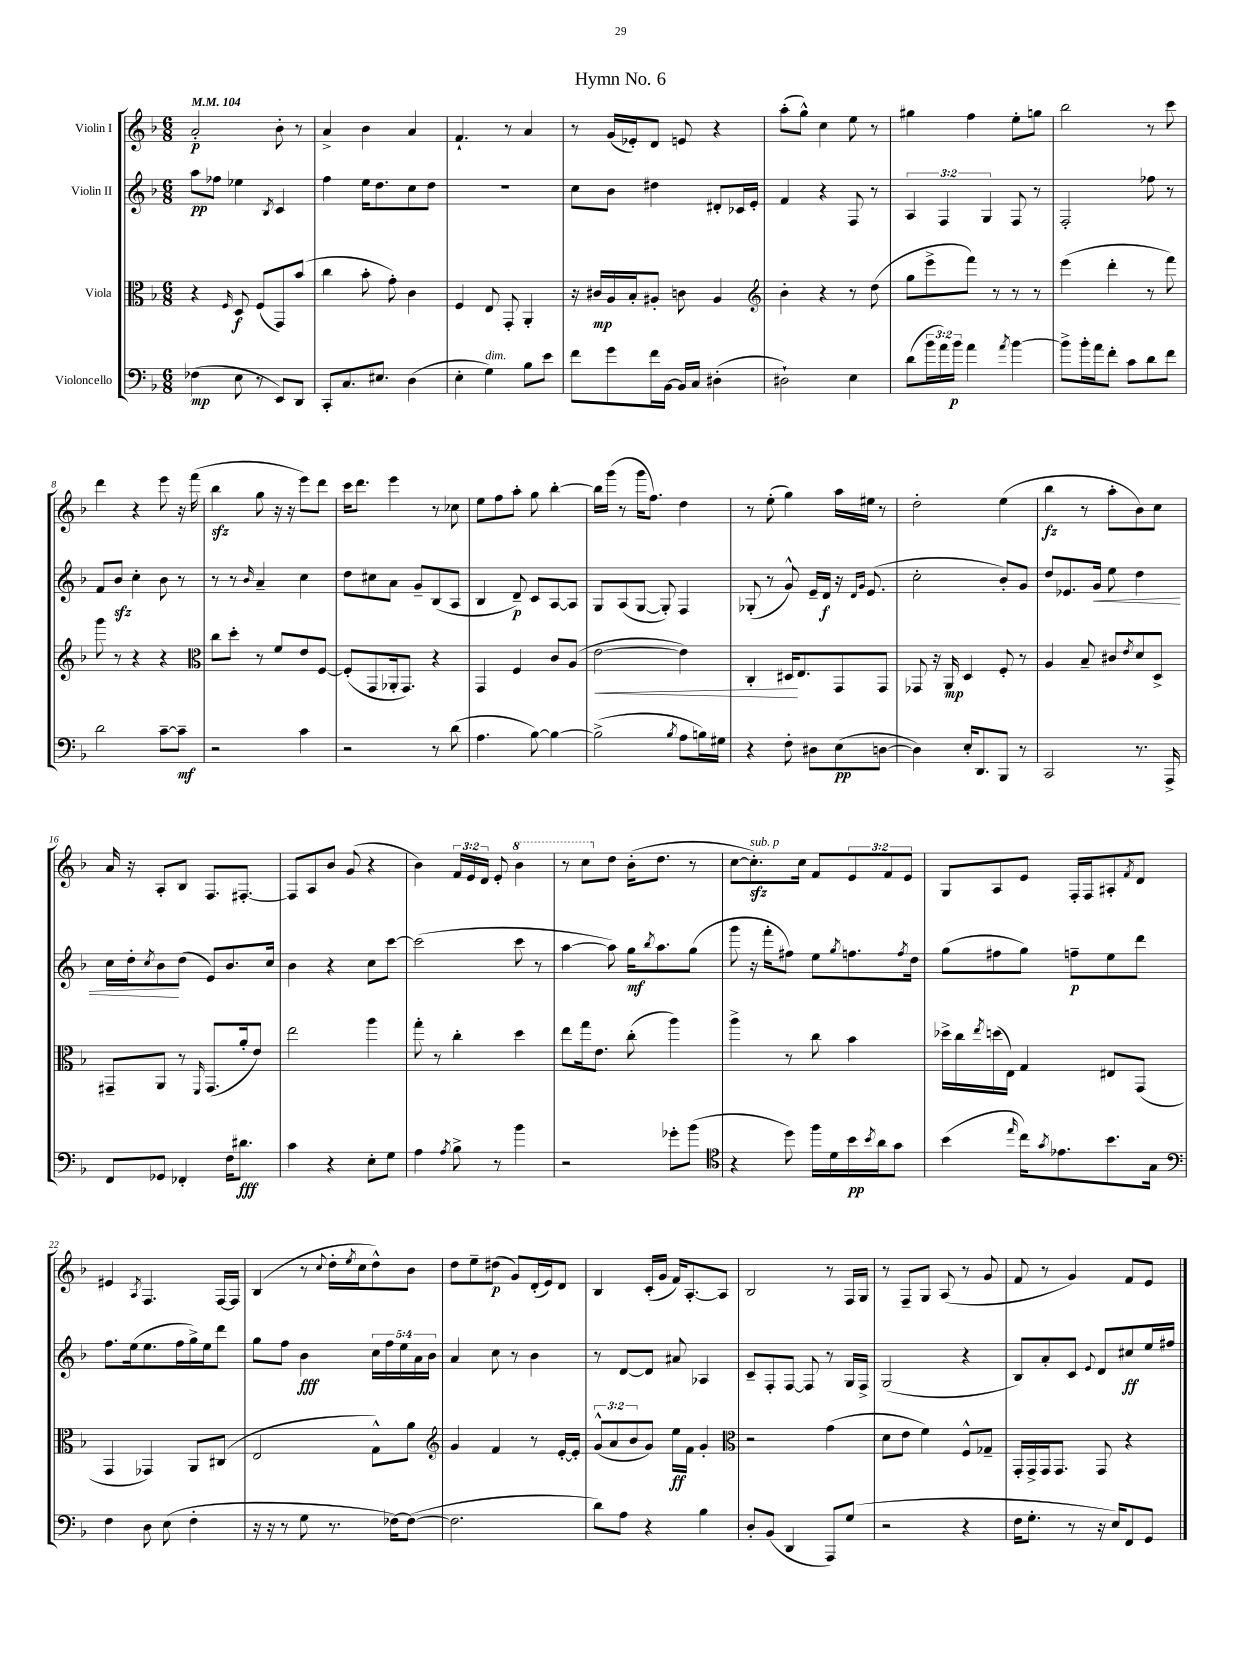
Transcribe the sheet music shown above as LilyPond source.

\header { title = "Hymn No. 6" }
<<
\new StaffGroup <<
\new Staff = "s0" \with { instrumentName = "Violin I" } {
    \clef treble \key f \major \numericTimeSignature \time 6/8 \override Staff.TupletNumber.text = #tuplet-number::calc-fraction-text \tempo 4 = 104
    a'2-.\p bes'8-. r8 |
    a'4-> bes'4 a'4 |
    f'4.-! r8 a'4 |
    r8 g'16( ees'16-.) d'8 e'8 r4 |
    a''8-.( g''8-^) c''4 e''8 r8 |
    gis''4 f''4 e''8-. g''8 |
    bes''2 r8 c'''8 |
    d'''4 r4 e'''8 r16 f'''16( |
    bes''4\sfz g''8 r16 r16 e'''8) d'''8 |
    c'''16 d'''8. e'''4 r8 ces''8 |
    e''8 f''8 a''8-. g''8 bes''4~-. |
    bes''16 g'''16( r8 g'''16 f''8.) d''4 |
    r8 e''8-.( g''4) a''16 eis''16 r8 |
    d''2-. e''4( |
    bes''4\fz r8 a''8-. bes'8) c''8 |
    a'16 r16 a8-. bes8 f8. fis8.~-. |
    fis8 a8 bes'8 g'8( r4 |
    bes'4) \tuplet 3/2 { f'16 e'16 d'16 } e'8-. \ottava #1 bes''4 |
    r8 c'''8 \ottava #0 d''8 bes'16-.( d''8. r8 |
    c''8~ c''8.-.\sfz^\markup { \italic "sub. p" }) c''16 f'8 \tuplet 3/2 { e'8 f'8 e'8 } |
    g8 a8 e'8 f16-. f16 ais8-. \acciaccatura { f'8 } d'8 |
    eis'4 \acciaccatura { a8 } f4. f16~ f16 |
    bes4( r8 \appoggiatura { c''8 } d''16-. \acciaccatura { e''8 } c''16 d''8-^) bes'8 |
    d''8 e''8-- dis''8\p( g'8) d'16-.( e'16) d'8 |
    bes4 c'16-.( g'16 f'16) a8.~-. a8 |
    bes2 r8 f16 g16 |
    r8 f8-- g8 a8( r8 g'8 |
    f'8 r8 g'4) f'8 e'8 \bar "|." |
}
\new Staff = "s1" \with { instrumentName = "Violin II" } {
    \clef treble \key f \major \numericTimeSignature \time 6/8 \override Staff.TupletNumber.text = #tuplet-number::calc-fraction-text
    a''8\pp fes''8 ees''4 \acciaccatura { bes8 } c'4 |
    f''4 e''16 d''8. c''8 d''8 |
    R2. |
    c''8 bes'8 dis''4 dis'8-. ces'16 e'16-. |
    f'4 r4 f8 r8 |
    \tuplet 3/2 { a4 f4 g4 } f8 r8 |
    f2-. fes''8 r8 |
    f'8 bes'8\sfz c''4-. bes'8 r8 |
    r8 r8 \grace { bes'16 } a'4-- c''4 |
    d''8 cis''8 a'8 g'8-- bes8( a8 |
    bes4 d'8--\p) c'8 a8~ a8 |
    g8 a8( g8~ g8-.) f4 |
    ges8-.( r8 g'8-^) e'16-- d'16\f r16 \grace { d'16 g'16 } e'8.( |
    c''2-. bes'8-.) g'8 |
    d''8 ees'8. g'16\< e''8 d''4 |
    c''16 d''16-. \acciaccatura { c''8 } bes'8\! d''8( e'8) bes'8. c''16 |
    bes'4 r4 c''8 c'''8~ |
    c'''2( c'''8 r8 |
    a''4~ a''8) g''16\mf \acciaccatura { bes''8 } a''8. g''8( |
    g'''8 r16 f'''16-. fis''8) e''8 \acciaccatura { g''8 } f''8. \acciaccatura { f''8 } d''16 |
    g''8( fis''8 g''8) f''8--\p e''8 d'''8 |
    f''8. e''16( e''8. f''16 g''16->) e''16 d'''8 |
    g''8 f''8 bes'4\fff \tuplet 5/4 { c''16 f''16 e''16 a'16 bes'16 } |
    a'4 c''8 r8 bes'4 |
    r8 d'8~ d'8 ais'8 aes4 |
    c'8-- f8-. f8~ f8 r8 g16 f16-> |
    g2( r4 |
    bes8) a'8-. c'8 \appoggiatura { e'8 } d'8 cis''8\ff e''16 fis''16 \bar "|." |
}
\new Staff = "s2" \with { instrumentName = "Viola" } {
    \clef alto \key f \major \numericTimeSignature \time 6/8 \override Staff.TupletNumber.text = #tuplet-number::calc-fraction-text
    r4 \grace { f16 } d8\f f8( g,8) bes'8( |
    c''4 bes'8-. g'8-.) c'4 |
    f4 e8 g,8-. a,4-. |
    r16 cis'16\mp a16 bes16-. ais8-. c'8 ais4 |
    \clef treble bes'4-. r4 r8 d''8( |
    g''8 e'''8-> f'''8) r8 r8 r8 |
    e'''4( d'''4-. r8 f'''8) |
    g'''8 r8 r4 r4 |
    \clef alto c''8 d''8-. r8 f'8 e'8 f8~ |
    f8-.( g,8 aes,16-. g,8.) r4 |
    g,4 f4 c'8 a8( |
    e'2~\< e'4) |
    c4-. dis16\! e8. g,8 g,8 |
    ges,8 r16 a,16\mp d4 f8-. r8 |
    a4 bes8-- cis'8 \acciaccatura { e'8 } d'8 d8-> |
    gis,8-- a,8 r8 \grace { f,16 } gis,8.( a'16-. e'8) |
    e''2 a''4 |
    g''8-. r8 c''4-. d''4 |
    e''8 g''16 e'8. c''8-.( a''4) |
    a''4-> r8 c''8 bes'4 |
    des''16-> c''16 \acciaccatura { e''8 } d''16( e16) g4 eis8 g,8( |
    g,4 ges,4) a,8 cis8( |
    e2 g8-^) a'8 |
    \clef treble g'4 f'4 r8 e'16~-. e'16-. |
    \tuplet 3/2 { g'8-^( a'8 bes'8 } g'8) e''16\ff f'16 g'4-. |
    \clef alto r2 g'4( |
    d'8 e'8 f'4) f8-^ ges8-- |
    g,16-. g,16-> g,16 g,8. g,8 r4 \bar "|." |
}
\new Staff = "s3" \with { instrumentName = "Violoncello" } {
    \clef bass \key f \major \numericTimeSignature \time 6/8 \override Staff.TupletNumber.text = #tuplet-number::calc-fraction-text
    fes4\mp( e8 r8 e,8) d,8 |
    c,8-. c8. eis8. d4( |
    e4-. g4^\markup { \italic "dim." }) bes8 e'8 |
    f'8 g'8 f'16 bes,16~ bes,16 c16 dis4-.( |
    dis2-!) e4 |
    d'8( \tuplet 3/2 { bes'16 a'16) bes'16\p } a'4 \acciaccatura { a'8 } bes'4~ |
    bes'8-> bes'16-. a'16 f'8-. c'8 d'8 f'8 |
    d'2 c'8~-- c'8--\mf |
    r2 c'4 |
    r2 r8 d'8( |
    a4. bes8~) bes4~ |
    bes2->( \acciaccatura { bes8 } a8 b16) gis16 |
    r4 f8-. dis8 e8\pp( d8~ |
    d4) e16-. d,8. bes,,8 r8 |
    c,2 r8. a,,16-> |
    f,8 ges,8 fes,4-. f16 dis'8.\fff |
    c'4 r4 e8-. g8 |
    a4 \acciaccatura { a8 } bes8-> r8 bes'4 |
    r2 ges'8-. bes'8( |
    \clef tenor r4 d''8) f''16 d'16 bes'16\pp \acciaccatura { bes'8 } a'16 g'8 |
    bes'4( \grace { e''16 } c''16) \acciaccatura { g'8 } ees'8. bes'8. g16 |
    \clef bass f4 d8 e8( f4-. |
    r16 r16 r8 g8 r8. fes16~) fes8~( |
    fes2. |
    d'8) a8 r4 bes4 |
    d8-. bes,8( d,4 a,,8) g8( |
    r2 r4 |
    f16 g8.-. r8 r16 e16) f,8 g,8 \bar "|." |
}
>>
>>
